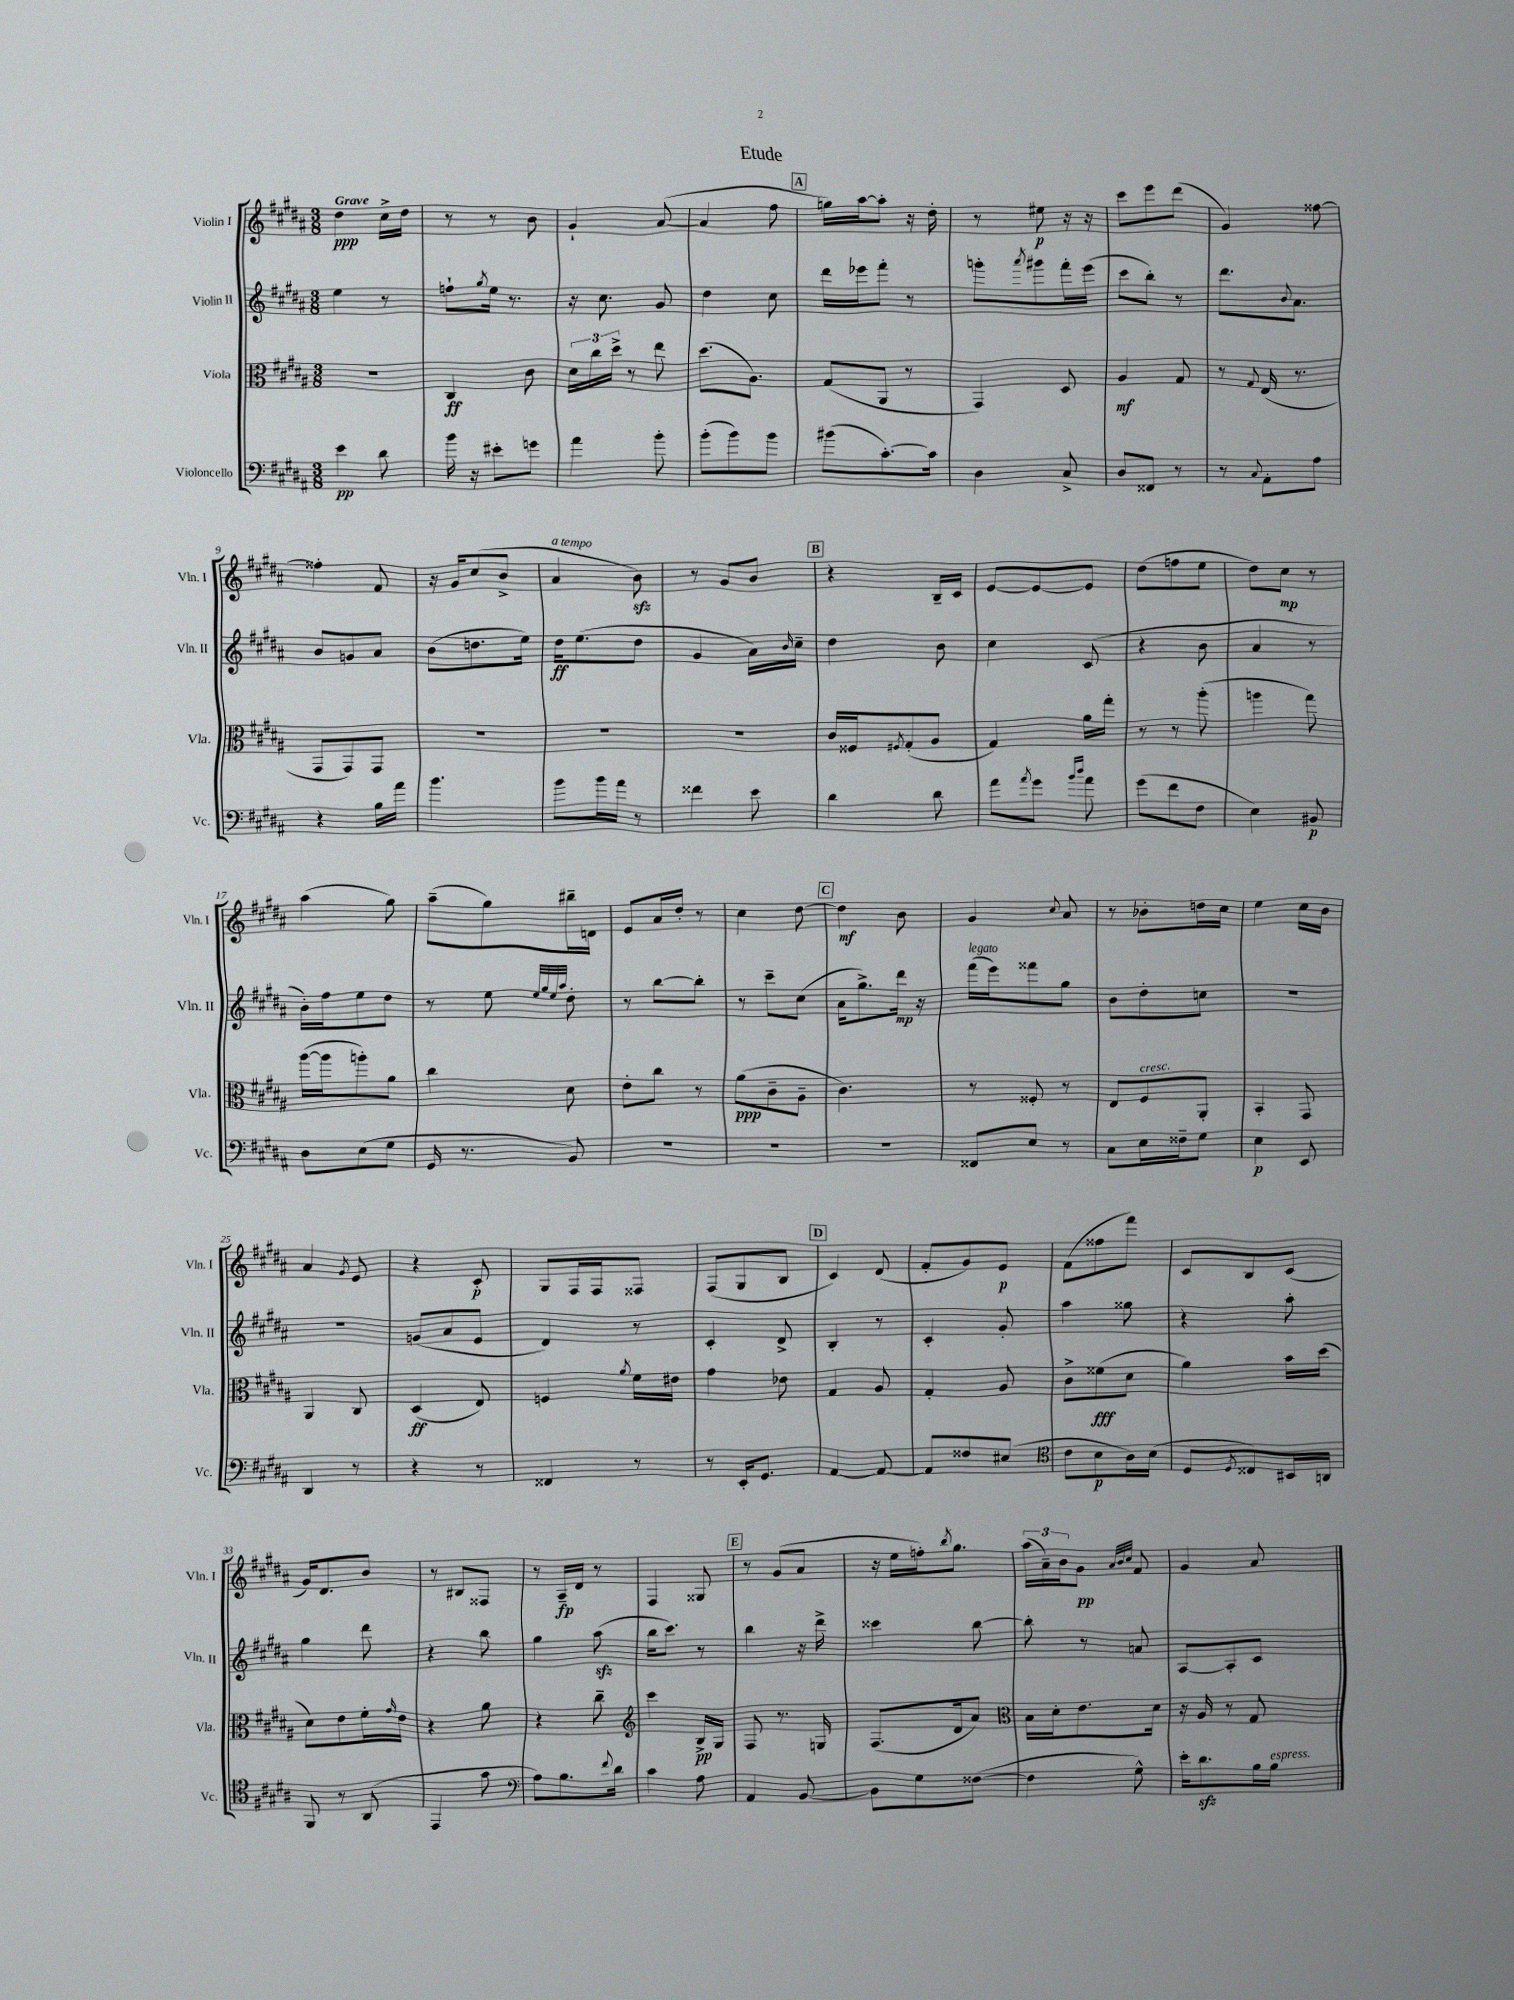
\header { title = "Etude" }
<<
\new StaffGroup <<
\new Staff = "s0" \with { instrumentName = "Violin I" shortInstrumentName = "Vln. I" } {
    \clef treble \key b \major \numericTimeSignature \time 3/8 \tempo "Grave"
    dis''4\ppp cis''16-> dis''16 |
    r8 r8 b'8 |
    gis'4-! ais'8~( |
    ais'4 fis''8 |
    \mark \markup { \box "A" } g''16) ais''16~ ais''8-. r16 dis''16-. |
    r8 eis''8\p r16 r16 |
    cis'''8 e'''8 dis'''8( |
    gis'4) fisis''8~ |
    fisis''4-. fis'8 |
    r16 gis'16 cis''8( b'8-> |
    ais'4^\markup { \italic "a tempo" } b'8\sfz) |
    r8 gis'8 b'8 |
    \mark \markup { \box "B" } r4 b16-- cis'16 |
    e'8~ e'8~ e'8 |
    dis''8( f''8 e''8 |
    dis''8) cis''8\mp r8 |
    ais''4( gis''8) |
    ais''8--( gis''8) bis''16-- d'16 |
    e'8 ais'16 dis''16-. r8 |
    cis''4 dis''8~ |
    \mark \markup { \box "C" } dis''4\mf b'8 |
    gis'4 \appoggiatura { cis''8 } ais'8 |
    r8 bes'8-. d''16 cis''16 |
    e''4 cis''16 b'16 |
    ais'4 \acciaccatura { gis'8 } e'8 |
    r4 cis'8-.\p |
    gis8 fis16 fis16 fisis8 |
    fis8( gis8 b8 |
    \mark \markup { \box "D" } cis'4) dis'8( |
    fis'8-. gis'8) e'8\p |
    fis'8( fisis''8 fis'''8) |
    cis'8 b8 cis'8( |
    gis'16) dis'8. b'8 |
    r8 bis8 fisis8 |
    r8 ais16--\fp dis'16 r8 |
    fis4 gisis8 |
    \mark \markup { \box "E" } r8 gis'8( ais'8 |
    r16 e''16 f''16-.) \acciaccatura { b''8 } gis''8. |
    \tuplet 3/2 { ais''16( ais'16--) b'16 } gis'8\pp \grace { ais'32 b'32 cis''32 } fis'8 |
    gis'4 ais'8 \bar "|." |
}
\new Staff = "s1" \with { instrumentName = "Violin II" shortInstrumentName = "Vln. II" } {
    \clef treble \key b \major \numericTimeSignature \time 3/8
    e''4 r8 |
    f''8-! \acciaccatura { gis''8 } e''16 r8. |
    r16 cis''8. gis'8 |
    dis''4 cis''8 |
    \mark \markup { \box "A" } dis'''16 ees'''16 fis'''8-. r8 |
    g'''8-. \acciaccatura { ais'''8 } gis'''8 fis'''16-. e'''16( |
    cis'''8 b''8-.) r8 |
    dis'''8. \appoggiatura { b'8 } ais'8. |
    b'8 g'8 ais'8 |
    b'8( d''8. e''16) |
    dis''16\ff e''8.( dis''8 |
    gis'4 ais'16) \grace { b'16 } cis''16-- |
    \mark \markup { \box "B" } dis''4 b'8 |
    cis''4 cis'8( |
    r4 b'8 |
    ais'4 r8 |
    b'16-.) fis''16 e''8 dis''8 |
    r8 e''8 \grace { e''32 gis''32 e''32 ais''32 } dis''8-. |
    r8 b''8~ b''8-. |
    r8 cis'''8-- cis''8( |
    \mark \markup { \box "C" } ais'16 gis''8.->) dis'''16\mp r16 |
    fis'''16^\markup { \italic "legato" }( e'''16) fisis'''8 gis''8 |
    b'8 dis''8-. c''8 |
    R4. |
    R4. |
    g'8( ais'8 e'8 |
    dis'4) r8 |
    cis'4-. dis'8-> |
    \mark \markup { \box "D" } b4-. r8 |
    cis'4-. gis'8-. |
    ais''4 gisis''8 |
    r4 ais''8-. |
    gis''4 dis'''8 |
    r4 b''8 |
    gis''4 ais''8\sfz( |
    b''16 cis'''8.) r8 |
    \mark \markup { \box "E" } b''4 r16 dis'''16-> |
    cisis'''4 b''8~ |
    b''8-. r8 a'8 |
    ais8~ ais8-. cis'8 \bar "|." |
}
\new Staff = "s2" \with { instrumentName = "Viola" shortInstrumentName = "Vla." } {
    \clef alto \key b \major \numericTimeSignature \time 3/8
    R4. |
    cis4\ff cis'8 |
    \tuplet 3/2 { dis'16 cis''16 dis''16-> } r8 e''8 |
    dis''8.( ais8.) |
    \mark \markup { \box "A" } gis8( ais,8 r8 |
    gis,4) dis8 |
    ais4\mf gis8 |
    r8 \appoggiatura { gis8 } e16( r8. |
    gis,8 gis,8) gis,8 |
    R4. |
    R4. |
    R4. |
    \mark \markup { \box "B" } cis'16 fisis16 \acciaccatura { fis8 } gis8-.( ais8 |
    gis4) ais'16 gis''16-. |
    r8 r8 ais''8-.( |
    a''4 gis''8) |
    ais''16~( ais''16 a''8-.) ais'8 |
    cis''4 dis'8 |
    e'8-. cis''8 r8 |
    ais'8\ppp( cis'8-- ais8-- |
    \mark \markup { \box "C" } cis'4.) |
    r8 fisis8-. r8 |
    e8 fis8^\markup { \italic "cresc." } ais,8-. |
    b,4-. gis,8 |
    ais,4 cis8 |
    dis4\ff( e8) |
    f4 \acciaccatura { ais'8 } fis'16 eis'16 |
    gis'4 ees'8 |
    \mark \markup { \box "D" } gis4 ais8 |
    gis4-. ais8 |
    cis'8-> fisis'8\fff( dis'8 |
    ais'4) b'16 dis''16( |
    dis'8) e'8 fis'16-. \grace { gis'16 } e'16 |
    r4 ais'8 |
    r4 cis''8-- |
    \clef treble cis'''4 b16->\pp gis16 |
    \mark \markup { \box "E" } fis8 r8. g16 |
    fis8.( dis'16 ais'8) |
    \clef alto b16 dis'16-. e'8. dis'16 |
    r16 ais16 r8 gis8 \bar "|." |
}
\new Staff = "s3" \with { instrumentName = "Violoncello" shortInstrumentName = "Vc." } {
    \clef bass \key b \major \numericTimeSignature \time 3/8
    e'4\pp dis'8 |
    b'16 r16 eis'8-. g'8 |
    ais'4 b'8-. |
    b'8-.( b'8) b'8 |
    \mark \markup { \box "A" } bis'8( cis'8.~-.) cis'16 |
    dis4 cis8-> |
    dis8 fisis,8 r8 |
    r8 \appoggiatura { cis8 } ais,8-. ais8 |
    r4 b16 ais'16 |
    b'4. |
    b'8 b'16 ais'16 r8 |
    fisis'4 e'8 |
    \mark \markup { \box "B" } dis'4 dis'8 |
    ais'8 \acciaccatura { ais'8 } gis'8 \grace { b'16 dis''16 } ais'8 |
    gis'8( fis'8 fis8 |
    e4) bis,8\p |
    dis8 e8( gis8 |
    gis,16 r8. b,8) |
    R4. |
    R4. |
    \mark \markup { \box "C" } R4. |
    fisis,8 e8 r8 |
    cis8 e16 fisis16-- gis8 |
    e4\p e,8 |
    dis,4 r8 |
    r4 r8 |
    fisis,4 r8 |
    r8 e,16-. gis,8. |
    \mark \markup { \box "D" } ais,4~ ais,8~ |
    ais,8 fisis8 eis8( |
    \clef tenor cis'8 b8\p ais16) b16( |
    dis8 \acciaccatura { dis8 } cisis8) bis,16 a,16 |
    fis,8 r8 ais,8( |
    e,4 gis'8 |
    \clef bass ais8) b8. \appoggiatura { fis'8 } dis'16 |
    cis'4 ais8 |
    \mark \markup { \box "E" } ais,4 b,8~ |
    b,8 gis8 fisis8~( |
    fisis4 gis8-^) |
    e'16-. dis'8.\sfz b16 b16^\markup { \italic "espress." } \bar "|." |
}
>>
>>
